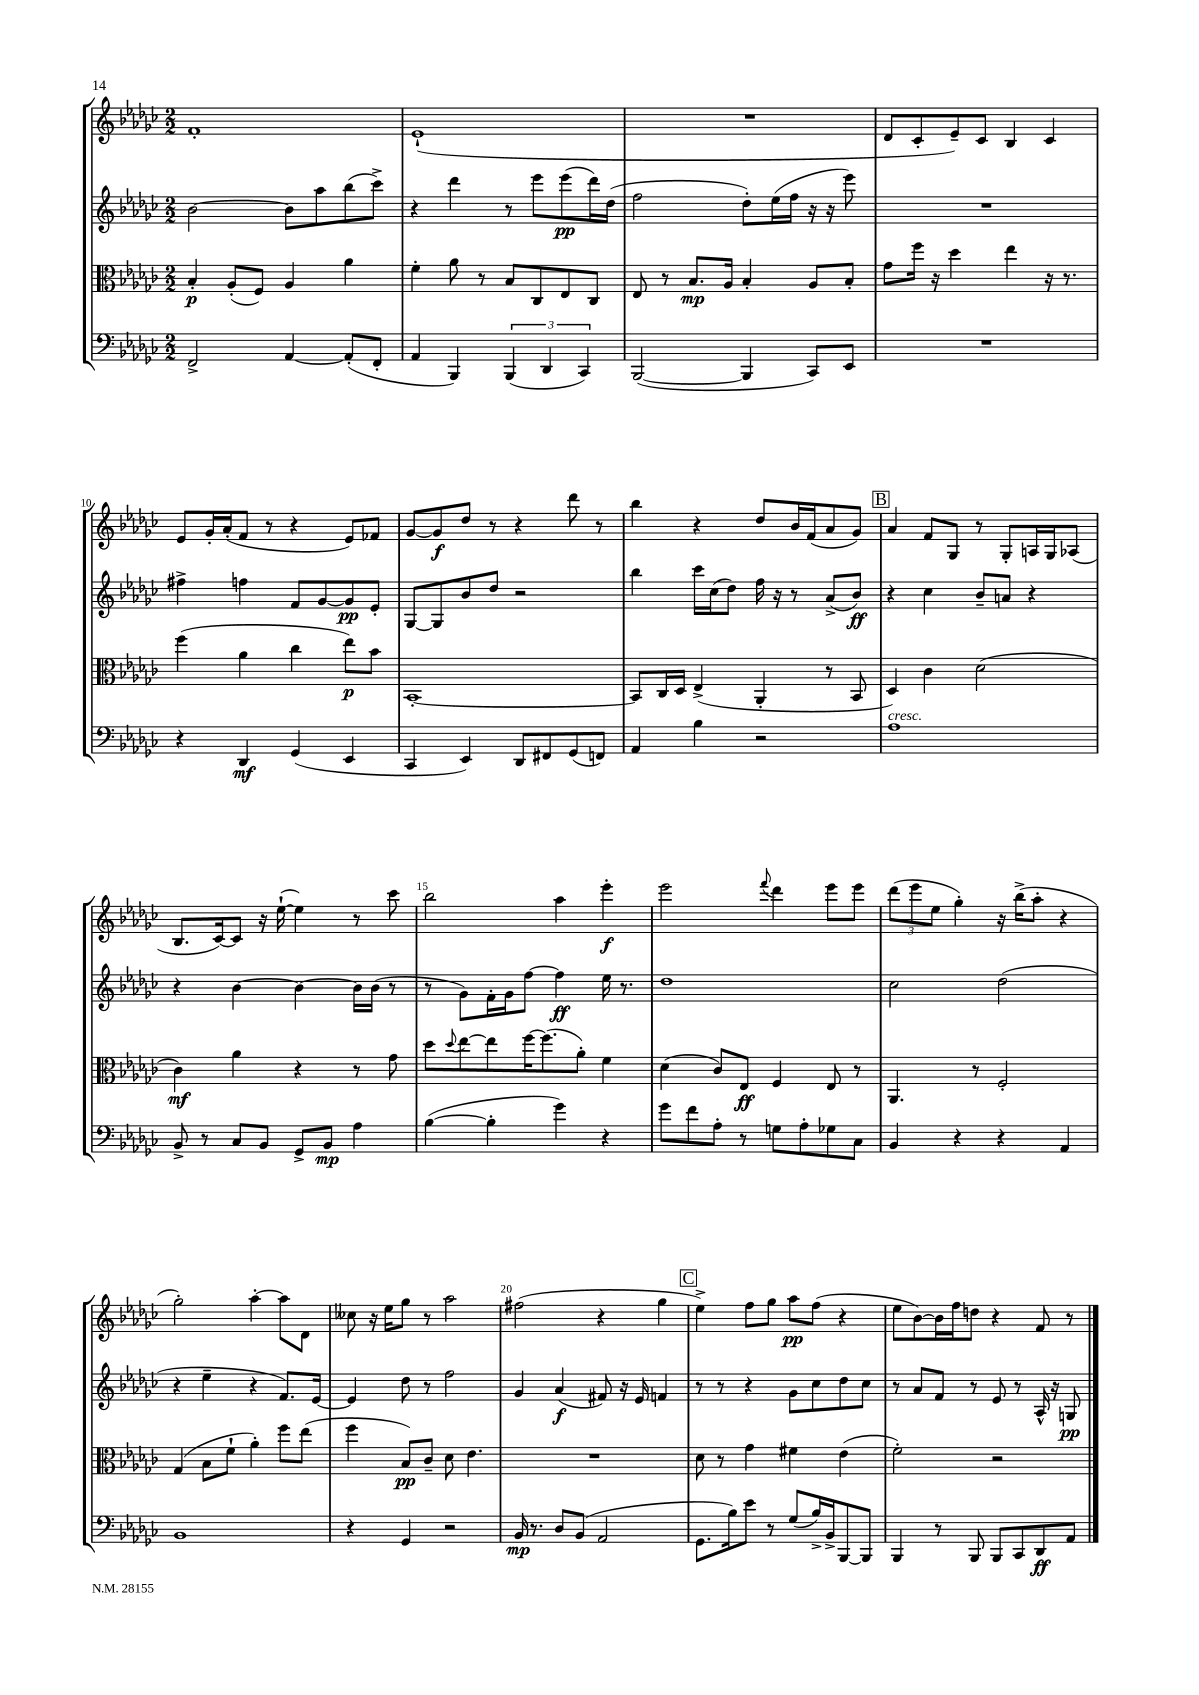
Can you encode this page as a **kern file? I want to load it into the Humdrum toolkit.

**kern	**dynam	**kern	**dynam	**kern	**dynam	**kern	**dynam
*part4	*part4	*part3	*part3	*part2	*part2	*part1	*part1
*staff4	*staff4	*staff3	*staff3	*staff2	*staff2	*staff1	*staff1
*clefF4	*	*clefC3	*	*clefG2	*	*clefG2	*
*k[b-e-a-d-g-c-]	*	*k[b-e-a-d-g-c-]	*	*k[b-e-a-d-g-c-]	*	*k[b-e-a-d-g-c-]	*
*M2/2	*	*M2/2	*	*M2/2	*	*M2/2	*
=6	=6	=6	=6	=6	=6	=6	=6
2FF^/	.	4B-'/	p	[2b-\	.	1f'	.
.	.	(8A-'/L	.	.	.	.	.
.	.	8F/J)	.	.	.	.	.
[4AA-/	.	4A-/	.	8b-\L]	.	.	.
.	.	.	.	8aa-\	.	.	.
(8AA-'/L]	.	4a-\	.	(8bb-\	.	.	.
8FF'/J	.	.	.	8ccc-^\J)	.	.	.
=7	=7	=7	=7	=7	=7	=7	=7
4AA-/	.	4f'\	.	4r	.	(1e-`	.
4BBB-/)	.	8a-\	.	4ddd-\	.	.	.
.	.	8r	.	.	.	.	.
(6BBB-/	.	8B-/L	.	8r	.	.	.
.	.	8C-/	.	8eee-\L	.	.	.
6DD-/	.	.	.	.	.	.	.
.	.	8E-/	.	(8eee-\	pp	.	.
6CC-/)	.	.	.	.	.	.	.
.	.	8C-/J	.	16ddd-\L)	.	.	.
.	.	.	.	(16dd-\JJ	.	.	.
=8	=8	=8	=8	=8	=8	=8	=8
([2BBB-/	.	8E-/	.	2ff\	.	1r	.
.	.	8r	.	.	.	.	.
.	.	8.B-/L	mp	.	.	.	.
.	.	16A-/Jk	.	.	.	.	.
4BBB-/]	.	4B-'/	.	8dd-'\L)	.	.	.
.	.	.	.	(16ee-\L	.	.	.
.	.	.	.	16ff\JJ	.	.	.
8CC-/L)	.	8A-/L	.	16r	.	.	.
.	.	.	.	16r	.	.	.
8EE-/J	.	8B-'/J	.	8eee-\)	.	.	.
=9	=9	=9	=9	=9	=9	=9	=9
1r	.	8g-\L	.	1r	.	8d-/L	.
.	.	16ff\Jk	.	.	.	8c-'/	.
.	.	16r	.	.	.	.	.
.	.	4dd-\	.	.	.	8e-~/)	.
.	.	.	.	.	.	8c-/J	.
.	.	4ee-\	.	.	.	4B-/	.
.	.	16r	.	.	.	4c-/	.
.	.	8.r	.	.	.	.	.
!!LO:LB:g=z
=10	=10	=10	=10	=10	=10	=10	=10
4r	.	(4ff\	.	4ff#X^\	.	8e-/L	.
.	.	.	.	.	.	16g-'/L	.
.	.	.	.	.	.	(16a-'/J	.
4DD-/	mf	4a-\	.	4ffn\	.	8f/J	.
.	.	.	.	.	.	8r	.
(4GG-/	.	4cc-\	.	8f/L	.	4r	.
.	.	.	.	[8g-/	.	.	.
4EE-/	.	8ee-\L)	p	8g-/]	pp	8e-/L)	.
.	.	8b-\J	.	8e-'/J	.	8f-X/J	.
=11	=11	=11	=11	=11	=11	=11	=11
4CC-/	.	[1BB-'	.	[8G-/L	.	[8g-/L	.
.	.	.	.	8G-/]	.	8g-/]	f
4EE-/)	.	.	.	8b-/	.	8dd-/J	.
.	.	.	.	8dd-/J	.	8r	.
8DD-/L	.	.	.	2r	.	4r	.
8FF#X/	.	.	.	.	.	.	.
(8GG-/	.	.	.	.	.	8ddd-\	.
8FFn/J)	.	.	.	.	.	8r	.
=12	=12	=12	=12	=12	=12	=12	=12
4AA-/	.	8BB-/L]	.	4bb-\	.	4bb-\	.
.	.	16C-/L	.	.	.	.	.
.	.	16D-/JJ	.	.	.	.	.
4B-\	.	(4E-^/	.	16ccc-\LL	.	4r	.
.	.	.	.	(16cc-\J	.	.	.
.	.	.	.	8dd-\J)	.	.	.
2r	.	4AA-'/	.	16ff\	.	8dd-/L	.
.	.	.	.	16r	.	.	.
.	.	.	.	8r	.	16b-/L	.
.	.	.	.	.	.	(16f/J	.
.	.	8r	.	(8a-^/L	.	8a-/	.
.	.	8BB-/	.	8b-/J)	ff	8g-/J)	.
!!LO:REH:place=s1:t=B
=13	=13	=13	=13	=13	=13	=13	=13
!LO:TX:a:i:t=cresc.	!	!	!	!	!	!	!
1A-	.	4D-/)	.	4r	.	4a-/	.
.	.	4c-\	.	4cc-\	.	8f/L	.
.	.	.	.	.	.	8G-/J	.
.	.	(2d-\	.	8b-~/L	.	8r	.
.	.	.	.	8an/J	.	8G-'/L	.
.	.	.	.	4r	.	16An/L	.
.	.	.	.	.	.	16G-/J	.
.	.	.	.	.	.	(8A-X/J	.
!!LO:LB:g=z
=14	=14	=14	=14	=14	=14	=14	=14
8BB-^/	.	4c-\)	mf	4r	.	8.B-/L	.
8r	.	.	.	.	.	.	.
.	.	.	.	.	.	[16c-/k)	.
8C-/L	.	4a-\	.	[4b-\	.	8c-/J]	.
8BB-/J	.	.	.	.	.	16r	.
.	.	.	.	.	.	([16ee-`\	.
8GG-^/L	.	4r	.	4b-\_	.	4ee-\])	.
8BB-/J	mp	.	.	.	.	.	.
4A-\	.	8r	.	16b-\LL]	.	8r	.
.	.	.	.	(16b-\JJ	.	.	.
.	.	8g-\	.	8r	.	8ccc-\	.
=15	=15	=15	=15	=15	=15	=15	=15
([4B-\	.	8dd-\L	.	8r	.	2bb-\	.
.	.	8qqdd-/	.	.	.	.	.
.	.	[8ee-\	.	8g-\L)	.	.	.
4B-'\]	.	8ee-\]	.	16f'\L	.	.	.
.	.	.	.	16g-\J	.	.	.
.	.	[16ff\K	.	[8ff\J	.	.	.
.	.	(8.ff\]	.	.	.	.	.
4g-\)	.	.	.	4ff\]	ff	4aa-\	.
.	.	8a-'\J)	.	.	.	.	.
4r	.	4f\	.	16ee-\	.	4eee-'\	f
.	.	.	.	8.r	.	.	.
=16	=16	=16	=16	=16	=16	=16	=16
8g-\L	.	(4d-\	.	1dd-	.	2eee-\	.
8f\	.	.	.	.	.	.	.
8A-'\J	.	8c-/L)	.	.	.	.	.
8r	.	8E-/J	ff	.	.	.	.
.	.	.	.	.	.	8qqfff/	.
8Gn\L	.	4F/	.	.	.	4ddd-\	.
8A-'\	.	.	.	.	.	.	.
8G-X\	.	8E-/	.	.	.	8eee-\L	.
8C-\J	.	8r	.	.	.	8eee-\J	.
=17	=17	=17	=17	=17	=17	=17	=17
4BB-/	.	4.AA-/	.	2cc-\	.	(12ddd-\L	.
.	.	.	.	.	.	12eee-\	.
.	.	.	.	.	.	12ee-\J	.
4r	.	.	.	.	.	4gg-'\)	.
.	.	8r	.	.	.	.	.
4r	.	2F'/	.	(2dd-\	.	16r	.
.	.	.	.	.	.	(16bb-^\KL	.
.	.	.	.	.	.	8aa-'\J	.
4AA-/	.	.	.	.	.	4r	.
!!LO:LB:g=z
=18	=18	=18	=18	=18	=18	=18	=18
1BB-	.	(4G-/	.	4r	.	2gg-'\)	.
.	.	8B-\L	.	4ee-~\	.	.	.
.	.	8f`\J	.	.	.	.	.
.	.	4a-'\)	.	4r	.	[4aa-'\	.
.	.	8ff\L	.	8.f/L)	.	8aa-\L]	.
.	.	(8ee-\J	.	.	.	8d-\J	.
.	.	.	.	[16e-/Jk	.	.	.
=19	=19	=19	=19	=19	=19	=19	=19
4r	.	4ff\	.	4e-/]	.	8cc--X\	.
.	.	.	.	.	.	16r	.
.	.	.	.	.	.	16ee-\KL	.
4GG-/	.	8B-/L)	pp	8dd-\	.	8gg-\J	.
.	.	8c-~/J	.	8r	.	8r	.
2r	.	8d-\	.	2ff\	.	2aa-\	.
.	.	4.e-\	.	.	.	.	.
=20	=20	=20	=20	=20	=20	=20	=20
16BB-/	mp	1r	.	4g-/	.	(2ff#X\	.
8.r	.	.	.	.	.	.	.
8D-/L	.	.	.	(4a-/	f	.	.
(8BB-/J	.	.	.	.	.	.	.
2AA-/	.	.	.	8f#X/)	.	4r	.
.	.	.	.	16r	.	.	.
.	.	.	.	16e-/	.	.	.
.	.	.	.	4fn/	.	4gg-\	.
!!LO:REH:place=s1:t=C
=21	=21	=21	=21	=21	=21	=21	=21
8.GG-\L	.	8d-\	.	8r	.	4ee-^\)	.
.	.	8r	.	8r	.	.	.
16B-\k)	.	.	.	.	.	.	.
8e-\J	.	4g-\	.	4r	.	8ff\L	.
8r	.	.	.	.	.	8gg-\J	.
(8G-/L	.	4f#X\	.	8g-\L	.	8aa-\L	pp
16B-^/L)	.	.	.	8cc-\	.	(8ff\J	.
16BB-^/J	.	.	.	.	.	.	.
[8BBB-/	.	(4e-\	.	8dd-\	.	4r	.
8BBB-/J]	.	.	.	8cc-\J	.	.	.
=22	=22	=22	=22	=22	=22	=22	=22
4BBB-/	.	2f'\)	.	8r	.	8ee-\L	.
.	.	.	.	8a-/L	.	[8b-\)	.
8r	.	.	.	8f/J	.	16b-\L]	.
.	.	.	.	.	.	16ff\J	.
8BBB-/	.	.	.	8r	.	8ddn\J	.
8BBB-/L	.	2r	.	8e-/	.	4r	.
8CC-/	.	.	.	8r	.	.	.
8DD-/	ff	.	.	16A-^^/	.	8f/	.
.	.	.	.	16r	.	.	.
8AA-/J	.	.	.	8Gn/	pp	8r	.
==	==	==	==	==	==	==	==
*-	*-	*-	*-	*-	*-	*-	*-
